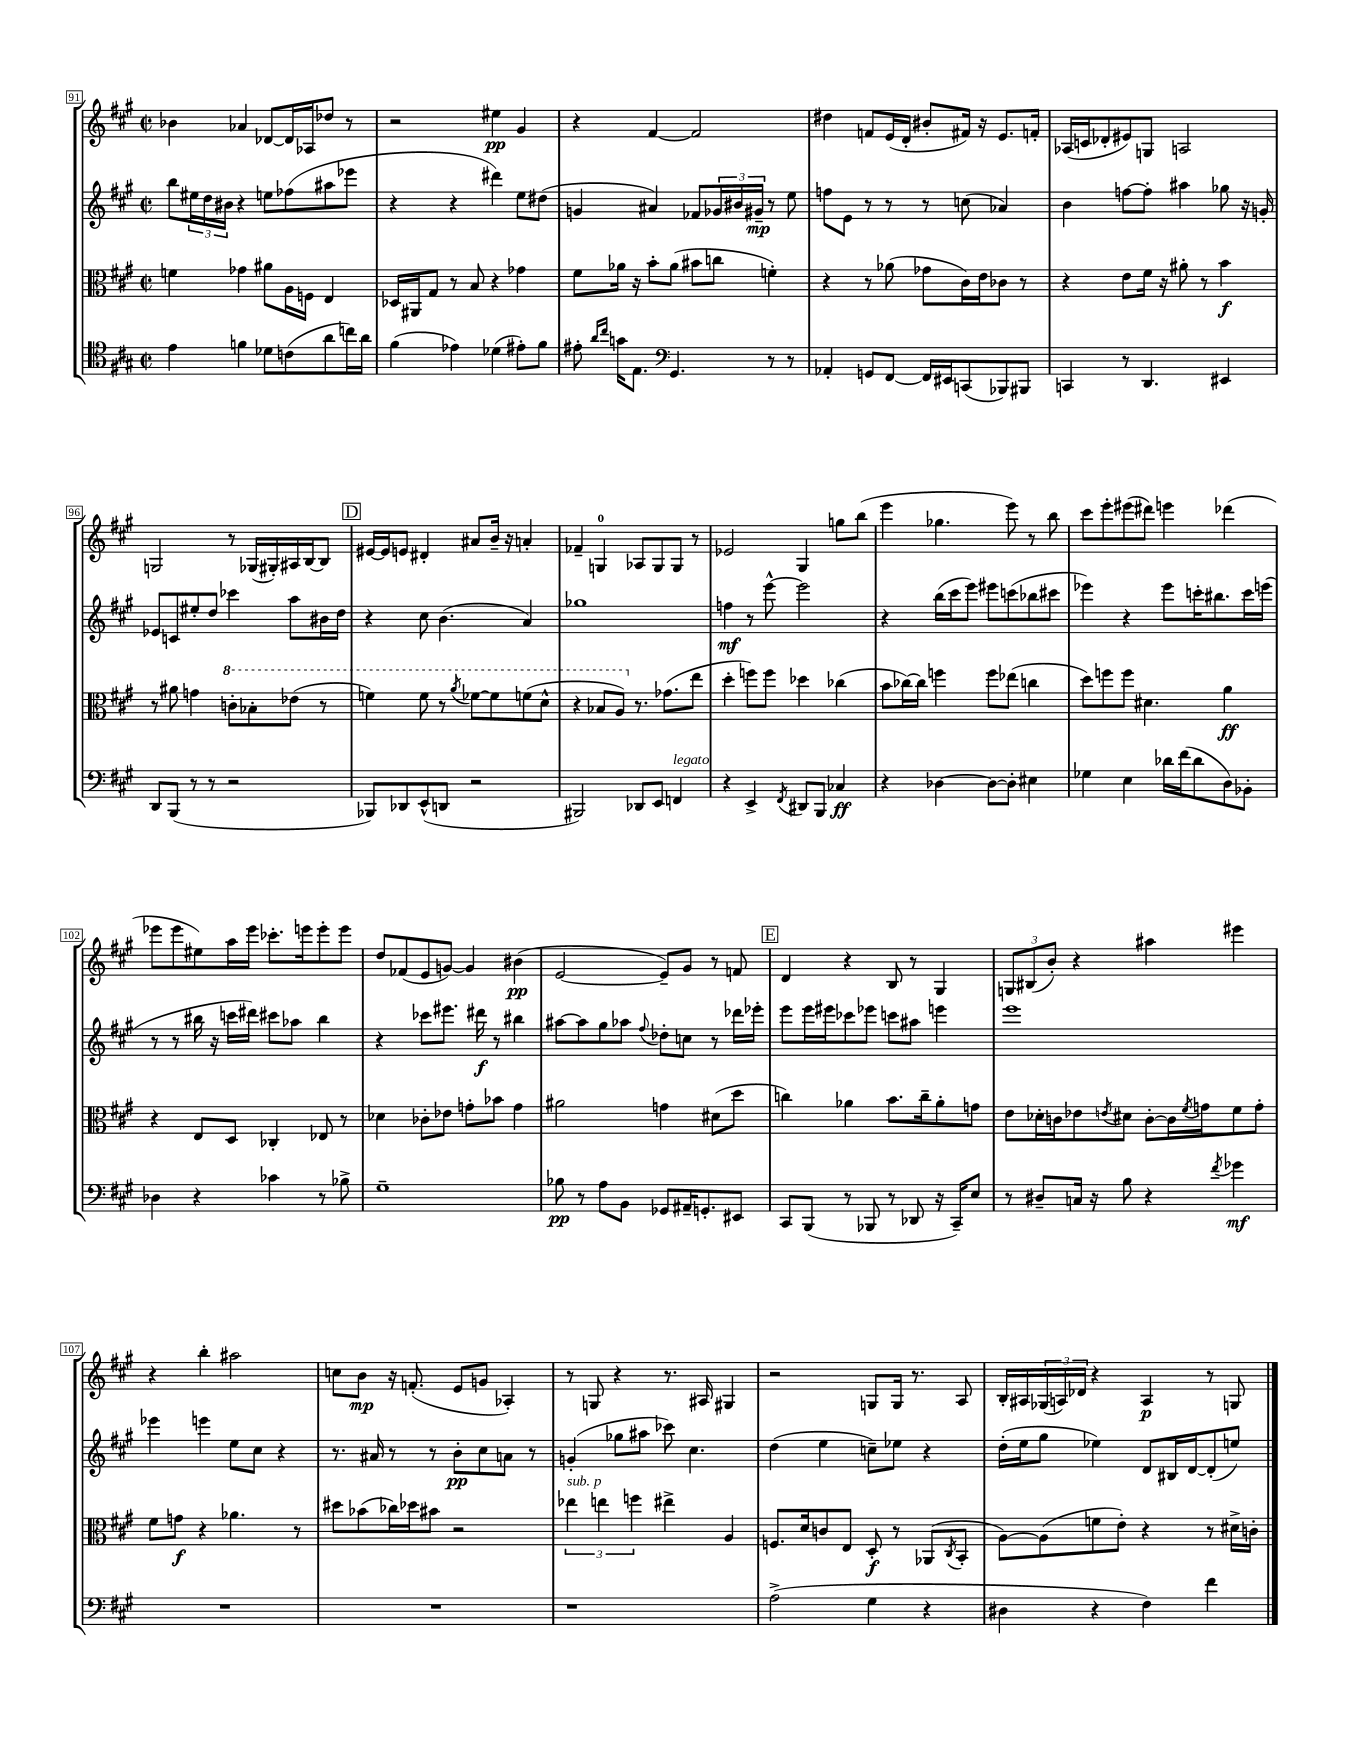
<<
\new StaffGroup <<
\new Staff = "s0" {
    \clef treble \key a \major \defaultTimeSignature \time 2/2
    bes'4 aes'4 des'8~ des'16 aes16 des''8 r8 |
    r2 eis''4\pp gis'4 |
    r4 fis'4~ fis'2 |
    dis''4 f'8 e'16( d'16-. bis'8-. fis'16) r16 e'8. f'16-. |
    aes16( c'16 des'8-. eis'8) g8 a2 |
    g2 r8 ges16( gis16-.) ais16 b16~ b8 |
    \mark \markup { \box "D" } eis'16~ eis'16 e'8 dis'4-. ais'8 b'16-- r16 a'4-. |
    fes'4-- g4-0 aes8 g8 g8 r8 |
    ees'2 gis4 g''8 b''8( |
    e'''4 ges''4. e'''8) r8 b''8 |
    cis'''8 e'''8-. eis'''8( dis'''8) e'''4 des'''4( |
    ees'''8 ees'''8 eis''8) a''16 ees'''16 ces'''8.-. e'''16 e'''8-. e'''8 |
    d''8 fes'8( e'8 g'8~) g'4 bis'4\pp( |
    e'2~ e'8--) gis'8 r8 f'8 |
    \mark \markup { \box "E" } d'4 r4 b8 r8 gis4 |
    \tuplet 3/2 { g8 bis8( b'8-.) } r4 ais''4 eis'''4 |
    r4 b''4-. ais''2 |
    c''8 b'8\mp r16 f'8.-.( e'8 g'8 aes4-.) |
    r8 g8 r4 r8. ais16 gis4 |
    r2 g8 g16 r8. a8 |
    b16-. ais16 \tuplet 3/2 { ges16( a16) des'16 } r4 a4\p r8 g8 \bar "|." |
}
\new Staff = "s1" {
    \clef treble \key a \major \defaultTimeSignature \time 2/2
    b''8 \tuplet 3/2 { eis''16 d''16 bis'16 } r4 e''8 fes''8( ais''8 ees'''8 |
    r4 r4 dis'''4) e''8 dis''8( |
    g'4 ais'4) fes'8 \tuplet 3/2 { ges'16 bis'16 gis'16--\mp } r8 e''8 |
    f''8 e'8 r8 r8 r8 c''8( aes'4) |
    b'4 f''8~ f''8-. ais''4 ges''8 r16 g'16-. |
    ees'8 c'8 eis''8-. d''8 ces'''4 a''8 bis'16 d''16 |
    \mark \markup { \box "D" } r4 cis''8 b'4.( a'4) |
    ges''1 |
    f''4\mf r8 e'''8~-^ e'''2 |
    r4 b''16( cis'''16 e'''8) eis'''8 c'''8( bes''8 cis'''8 |
    ees'''4) r4 ees'''8 c'''16-. bis''8. c'''16 e'''16( |
    r8 r8 bis''16 r16 c'''16 dis'''16) cis'''8 aes''8 bis''4 |
    r4 ces'''8 eis'''8. dis'''16\f r8 bis''4 |
    ais''8~ ais''8 gis''8 aes''8 \appoggiatura { fis''8 } des''8-. c''8 r8 des'''16 ees'''16-. |
    \mark \markup { \box "E" } e'''8 e'''16 eis'''16 ces'''8 ees'''8 c'''8 ais''8 e'''4 |
    e'''1 |
    ees'''4 e'''4 e''8 cis''8 r4 |
    r8. ais'16 r8 r8 b'8-.\pp cis''8 a'8 r8 |
    g'4-.( ges''8 ais''8 ces'''8) cis''4. |
    d''4( e''4 c''8--) ees''8 r4 |
    d''16-.( e''16 gis''8 ees''4) d'8 bis16 d'16~ d'8-.( e''8) \bar "|." |
}
\new Staff = "s2" {
    \clef alto \key a \major \defaultTimeSignature \time 2/2
    f'4 ges'4 ais'8 a16 f16 e4 |
    des16 ais,16 gis8 r8 b8 r4 ges'4 |
    fis'8 aes'16 r16 b'8-. aes'8( bis'8 c''8 f'4-.) |
    r4 r8 aes'8( ges'8 cis'16) e'16 ces'8 r8 |
    r4 e'8 fis'16 r16 ais'8-. r8 b'4\f |
    r8 ais'8 g'4 \ottava #1 c''8-. bes'8-. ees''8( r8 |
    \mark \markup { \box "D" } f''4) f''8 r8 \acciaccatura { a''8 } fes''8~ fes''8 f''8( d''8-^ |
    r4 bes'8 a'8) \ottava #0 r8. ges'8.( e''8 |
    d''4-. f''8) f''8 des''4 ces''4( |
    b'8 ces''16~) ces''16 f''4 f''8 ees''8( c''4 |
    d''8) f''8 f''8 dis'4. a'4\ff |
    r4 e8 d8 ces4-. ees8 r8 |
    des'4 ces'8-. ees'8 g'8-. bes'8 g'4 |
    ais'2 g'4 dis'8( d''8 |
    \mark \markup { \box "E" } c''4) aes'4 b'8. c''16-- aes'8-. g'8 |
    e'8 des'16-. c'16 ees'8 \acciaccatura { e'8 } dis'8 c'8~-. c'16 \acciaccatura { fis'8 } g'16 fis'8 g'8-. |
    fis'8 g'8\f r4 aes'4. r8 |
    dis''8 bes'8( ces''16) des''16 bis'8 r2 |
    \tuplet 3/2 { ees''4^\markup { \italic "sub. p" } e''4 f''4 } eis''4-> a4 |
    f8. d'16 c'8 e8 d8-.\f r8 aes,8( \acciaccatura { cis8 } b,8-. |
    a8~) a8( f'8 e'8-.) r4 r8 dis'16-> c'16-. \bar "|." |
}
\new Staff = "s3" {
    \clef tenor \key a \major \defaultTimeSignature \time 2/2
    e'4 f'4 des'8 c'8( a'8 c''16) a'16 |
    fis'4( ees'4) des'4( eis'8-.) fis'8 |
    eis'8-. \grace { a'16 cis''16 } g'16 e8. \clef bass gis,4. r8 r8 |
    aes,4-. g,8 fis,8~ fis,16 eis,16 c,8( bes,,8) bis,,8 |
    c,4 r8 d,4. eis,4 |
    d,8 b,,8( r8 r8 r2 |
    \mark \markup { \box "D" } bes,,8) des,8 e,8-^( d,8 r2 |
    bis,,2) des,8 e,8 f,4^\markup { \italic "legato" } |
    r4 e,4-> \acciaccatura { fis,8 } dis,8 b,,8 ces4\ff |
    r4 des4~ des8~ des8-. eis4 |
    ges4 e4 des'16 fis'16( des'8 d8) bes,8-. |
    des4 r4 ces'4 r8 bes8-> |
    gis1-- |
    bes8\pp r8 a8 b,8 ges,8 ais,16-- g,8.-. eis,8 |
    \mark \markup { \box "E" } cis,8 b,,8( r8 bes,,8 r8 des,8 r16 cis,16--) e8 |
    r8 dis8-- c16 r16 b8 r4 \acciaccatura { fis'8 } ges'4\mf |
    R1 |
    R1 |
    r1 |
    a2->( gis4 r4 |
    dis4 r4 fis4) fis'4 \bar "|." |
}
>>
>>
\layout { \context { \Score currentBarNumber = #91 \override BarNumber.stencil = #(make-stencil-boxer 0.1 0.3 ly:text-interface::print) } }
